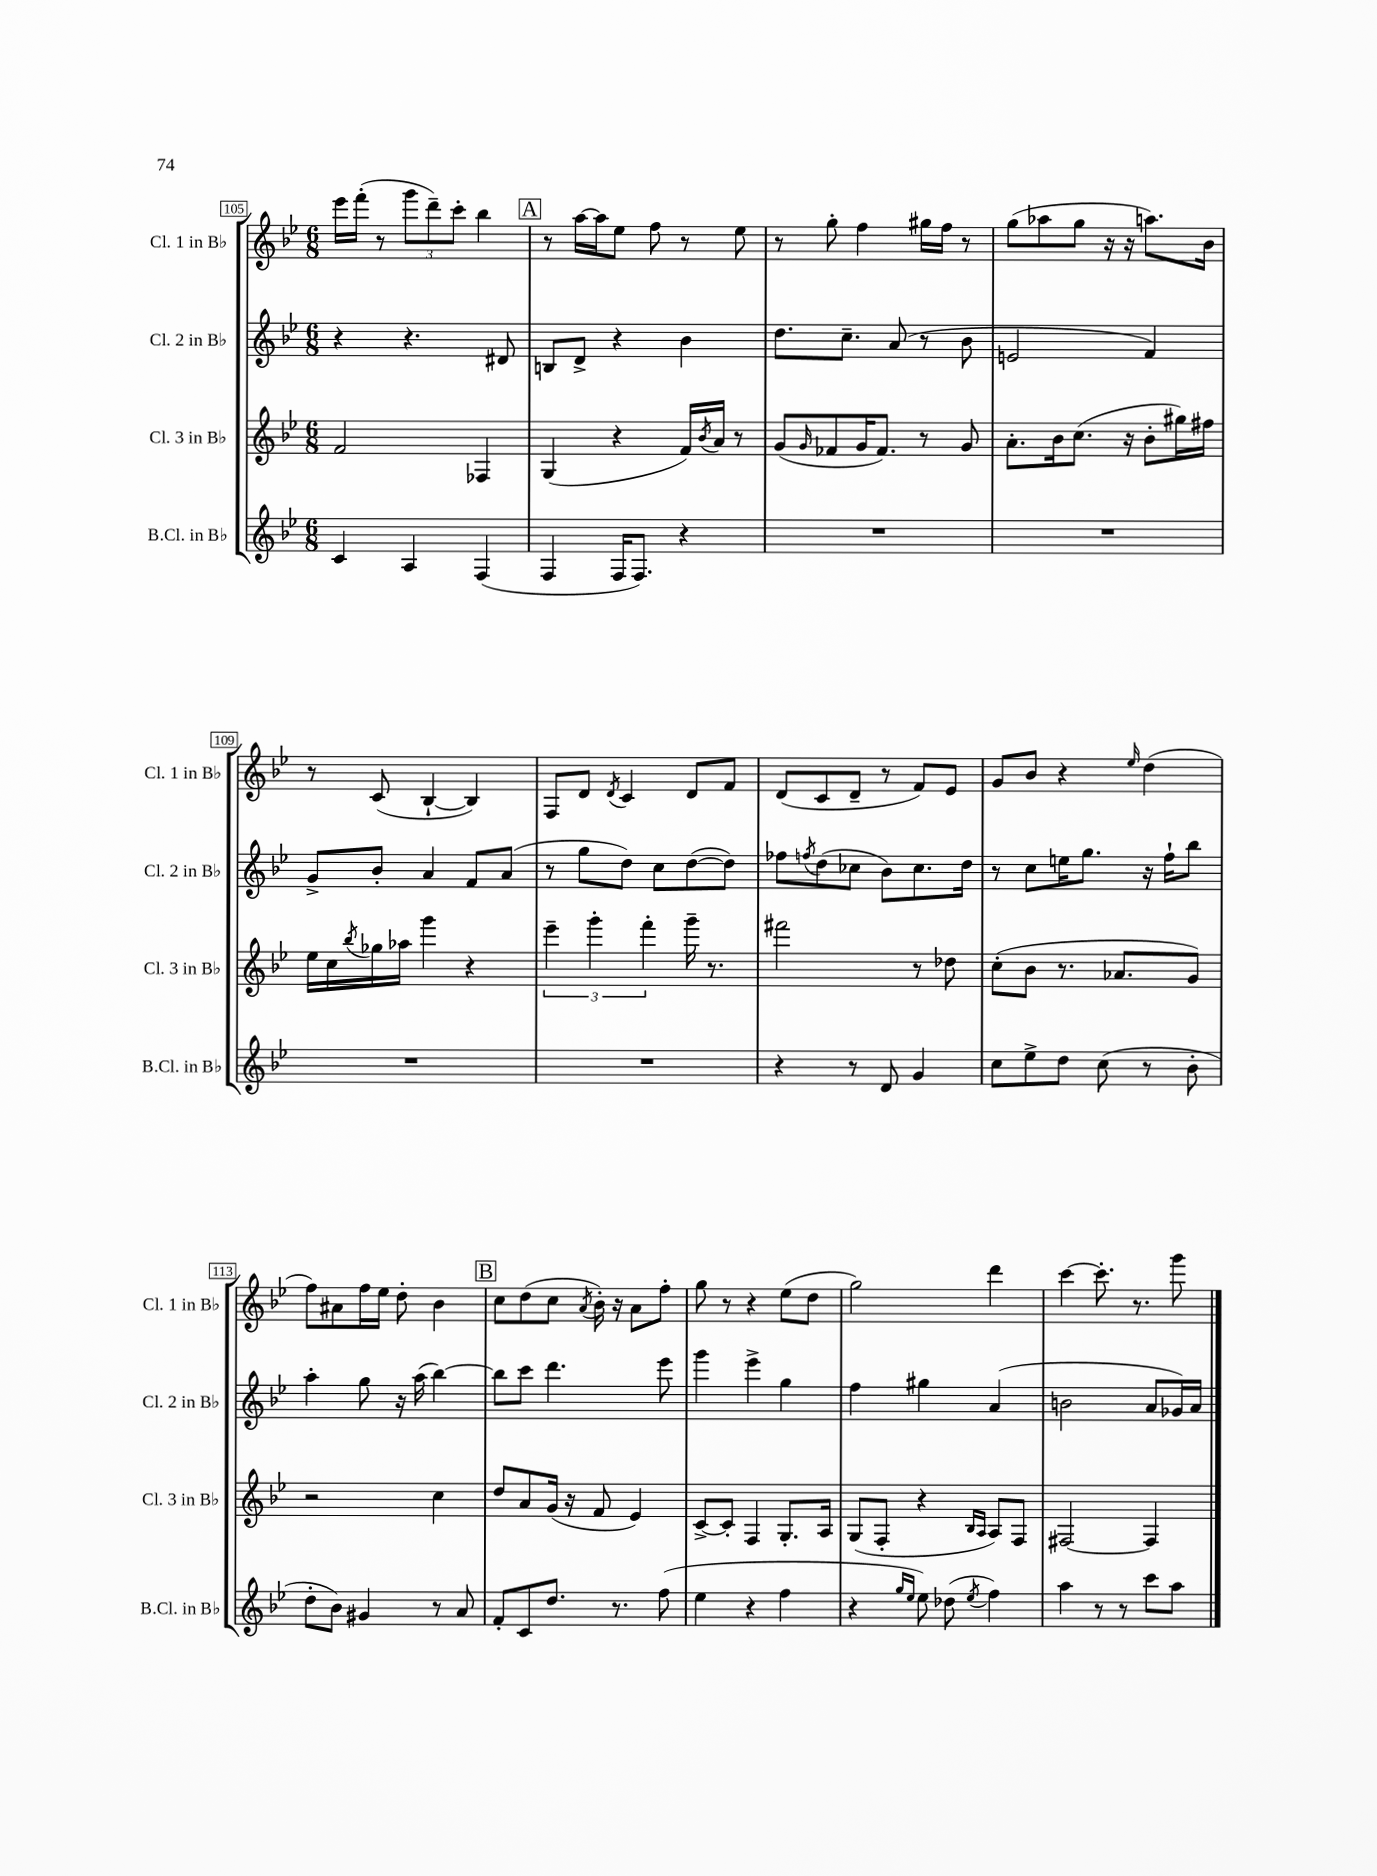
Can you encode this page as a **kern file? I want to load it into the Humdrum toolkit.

**kern	**kern	**kern	**kern
*part4	*part3	*part2	*part1
*staff4	*staff3	*staff2	*staff1
*I"B.Cl. in B♭	*I"Cl. 3 in B♭	*I"Cl. 2 in B♭	*I"Cl. 1 in B♭
*I'B.Cl. in B♭	*I'Cl. 3 in B♭	*I'Cl. 2 in B♭	*I'Cl. 1 in B♭
*clefG2	*clefG2	*clefG2	*clefG2
*k[b-e-]	*k[b-e-]	*k[b-e-]	*k[b-e-]
*M6/8	*M6/8	*M6/8	*M6/8
=105	=105	=105	=105
4c/	2f/	4r	16eee-\LL
.	.	.	(16fff'\JJ
.	.	.	8r
4A/	.	4.r	12ggg\L
.	.	.	12ddd~\)
.	.	.	12ccc'\J
(4F/	4F-X/	.	4bb-\
.	.	8d#X/	.
!!LO:REH:place=s1:t=A
=106	=106	=106	=106
4F/	(4G/	8Bn/L	8r
.	.	8d^/J	[16aa\LL
.	.	.	16aa\J]
16F/KL	4r	4r	8ee-\J
8.F/J)	.	.	.
.	.	.	8ff\
4r	16f/LL)	4b-\	8r
.	8qb-/	.	.
.	16a/JJ	.	.
.	8r	.	8ee-\
=107	=107	=107	=107
2.r	(8g/L	8.dd\L	8r
.	16qqg/	.	.
.	8f-X/	.	8gg'\
.	.	8.cc~\J	.
.	16g/K	.	4ff\
.	8.f-/J)	.	.
.	.	(8a/	.
.	8r	8r	16gg#X\LL
.	.	.	16ff\JJ
.	8g/	8b-\	8r
=108	=108	=108	=108
2.r	8.a'\L	2en/	(8gg\L
.	.	.	8aa-X\
.	16b-\k	.	.
.	(8.cc\J	.	8gg\J
.	.	.	16r
.	16r	.	16r
.	8b-'\L	4f/)	8.aan\L)
.	16gg#X\L)	.	.
.	16ff#X\JJ	.	16b-\Jk
!!LO:LB:g=z
=109	=109	=109	=109
2.r	16ee-\LL	8g^/L	8r
.	16cc\	.	.
.	8qbb-/	.	.
.	16gg-X\	8b-'/J	(8c/
.	16aa-X\JJ	.	.
.	4ggg\	4a/	[4B-`/
.	4r	8f/L	4B-/])
.	.	(8a/J	.
=110	=110	=110	=110
2.r	6eee-~\	8r	8F/L
.	.	8gg\L	8d/J
.	6ggg'\	.	.
.	.	.	8qd/
.	.	8dd\J)	4c/
.	6fff'\	.	.
.	.	8cc\L	.
.	16ggg~\	([8dd\	8d/L
.	8.r	.	.
.	.	8dd\J])	8f/J
=111	=111	=111	=111
4r	2fff#X\	8ff-X\L	(8d/L
.	.	8qffn/	.
.	.	(8dd\	8c/
8r	.	8cc-X\J	8d~/J
8d/	.	8b-\L)	8r
4g/	8r	8.cc-\	8f/L)
.	8dd-X\	.	8e-/J
.	.	16dd\Jk	.
=112	=112	=112	=112
8cc\L	(8cc'\L	8r	8g/L
8ee-^\	8b-\J	8cc\L	8b-/J
8dd\J	8.r	16een\K	4r
.	.	8.gg\J	.
(8cc\	.	.	.
.	8.a-X/L	.	.
.	.	.	16qqee-/
8r	.	16r	(4dd\
.	.	16ff`\KL	.
8b-'\	8g/J)	8bb-\J	.
!!LO:LB:g=z
=113	=113	=113	=113
8dd'\L	2r	4aa'\	8ff\L)
8b-\J)	.	.	8a#X\
4g#X/	.	8gg\	16ff\L
.	.	.	16ee-\JJ
.	.	16r	8dd'\
.	.	(16aa\	.
8r	4cc\	[4bb-\)	4b-\
8a/	.	.	.
!!LO:REH:place=s1:t=B
=114	=114	=114	=114
8f'/L	8dd/L	8bb-\L]	8cc\L
8c/	8a/	8ccc\J	(8dd\
8.dd/J	(16g/Jk	4.ddd\	8cc\J
.	16r	.	.
.	.	.	8qa/
.	8f/	.	16b-'\)
8.r	.	.	16r
.	4e-/)	.	8a\L
(8ff\	.	8eee-\	8ff'\J
=115	=115	=115	=115
4ee-\	[8c^/L	4ggg\	8gg\
.	8c'/J]	.	8r
4r	4F/	4eee-^\	4r
4ff\	8.G'/L	4gg\	(8ee-\L
.	.	.	8dd\J
.	16A/Jk	.	.
=116	=116	=116	=116
4r	(8G/L	4ff\	2gg\)
.	8F'/J	.	.
16qqgg/LL	.	.	.
16qqee-/JJ	.	.	.
8ee-\)	4r	4gg#X\	.
(8dd-X\	.	.	.
.	16qqB-/LL	.	.
8qee-/	16qqA/JJ	.	.
4ff\)	8A/L)	(4a/	4ddd\
.	8F/J	.	.
=117	=117	=117	=117
4aa\	[2F#X/	2bn\	[4ccc\
8r	.	.	8.ccc'\]
8r	.	.	.
.	.	.	8.r
8ccc\L	4F#/]	8a/L	.
8aa\J	.	16g-X/L)	8ggg\
.	.	16a/JJ	.
==	==	==	==
*-	*-	*-	*-
